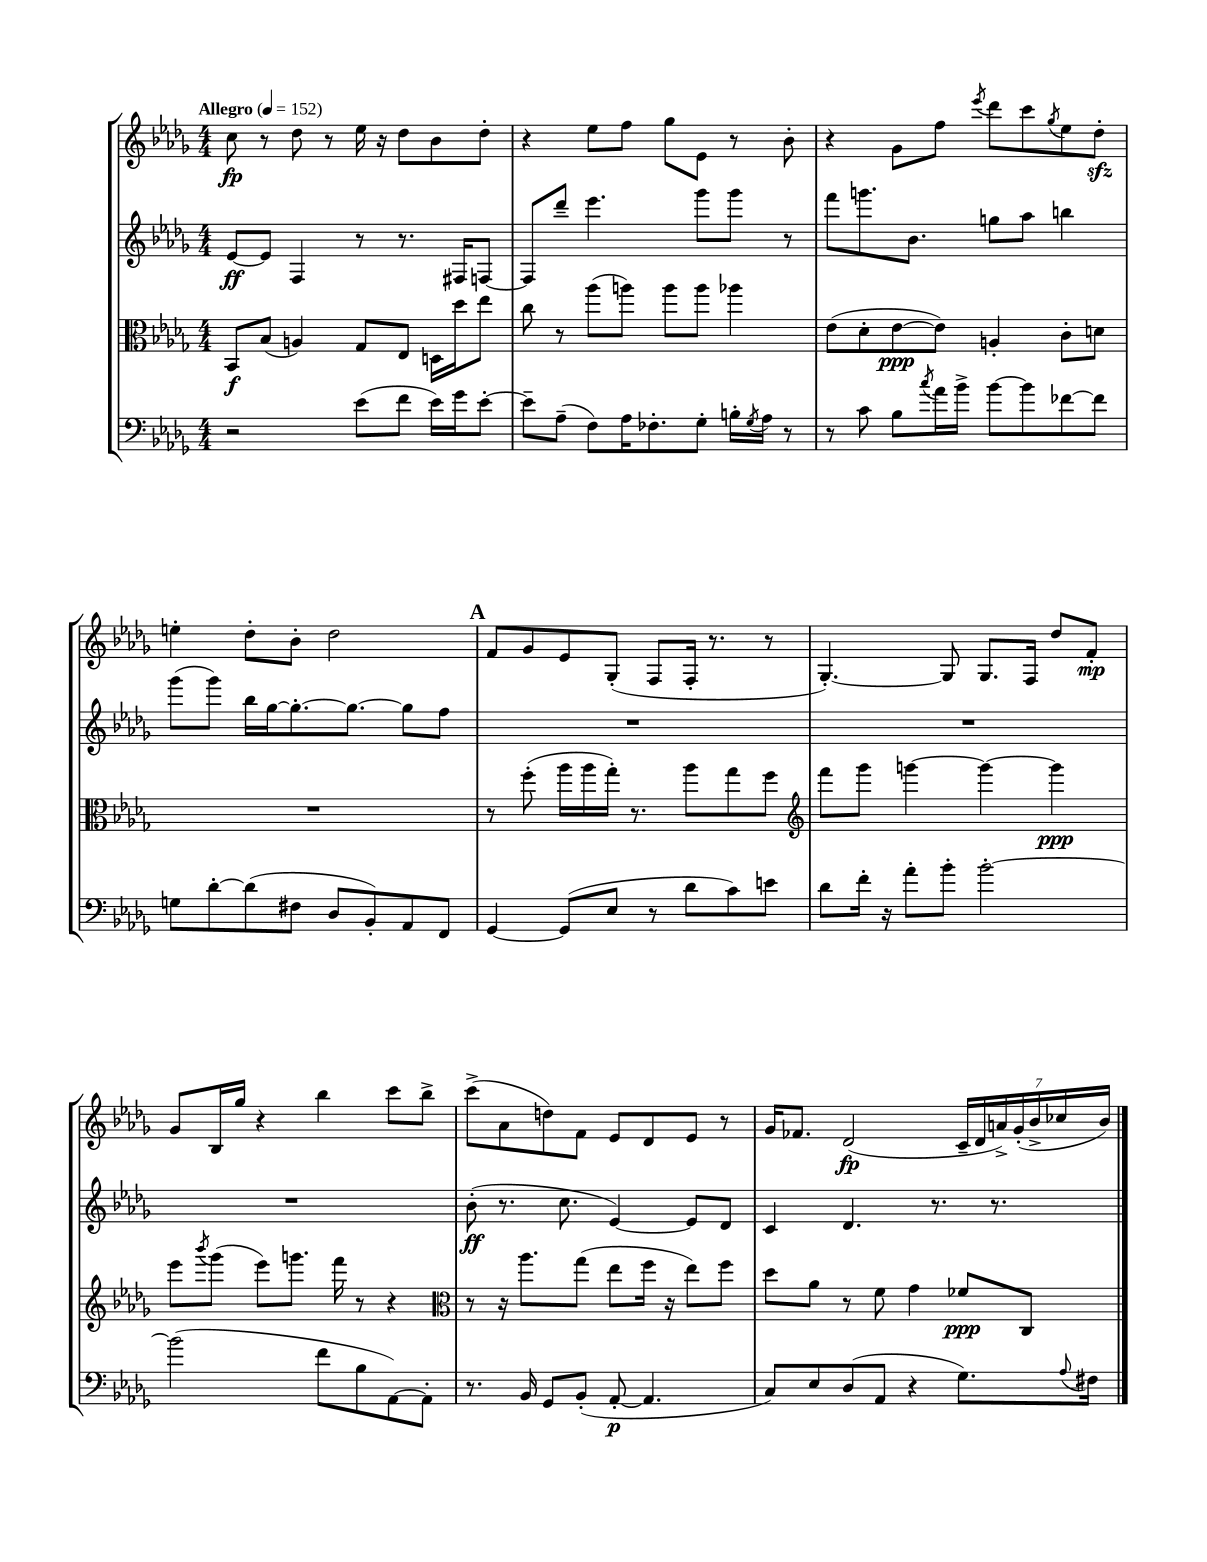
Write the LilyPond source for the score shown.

<<
\new StaffGroup <<
\new Staff = "s0" {
    \clef treble \key des \major \numericTimeSignature \time 4/4 \tempo "Allegro" 4 = 152
    c''8\fp r8 des''8 r8 ees''16 r16 des''8 bes'8 des''8-. |
    r4 ees''8 f''8 ges''8 ees'8 r8 bes'8-. |
    r4 ges'8 f''8 \acciaccatura { ees'''8 } des'''8 c'''8 \acciaccatura { ges''8 } ees''8 des''8-.\sfz |
    e''4-. des''8-. bes'8-. des''2 |
    \mark \markup { \bold "A" } f'8 ges'8 ees'8 ges8-.( f8 f16-. r8. r8 |
    ges4.~-.) ges8 ges8. f16 des''8 f'8-.\mp |
    ges'8 bes16 ges''16 r4 bes''4 c'''8 bes''8-> |
    c'''8->( aes'8 d''8) f'8 ees'8 des'8 ees'8 r8 |
    ges'16 fes'8. des'2\fp( \tuplet 7/4 { c'16-- des'16 a'16->) ges'16-.( bes'16-> ces''16 bes'16) } \bar "|." |
}
\new Staff = "s1" {
    \clef treble \key des \major \numericTimeSignature \time 4/4
    ees'8~\ff ees'8 f4 r8 r8. fis16 f8~ |
    f8 des'''8-- ees'''4. ges'''8 ges'''8 r8 |
    f'''8 g'''8. bes'8. g''8 aes''8 b''4 |
    ges'''8( ges'''8) bes''16 ges''16~ ges''8.~-. ges''8.~ ges''8 f''8 |
    \mark \markup { \bold "A" } R1 |
    R1 |
    R1 |
    bes'8-.\ff( r8. c''8. ees'4~) ees'8 des'8 |
    c'4 des'4. r8. r8. \bar "|." |
}
\new Staff = "s2" {
    \clef alto \key des \major \numericTimeSignature \time 4/4
    bes,8\f bes8( a4) ges8 ees8 d16 des''16 ees''8 |
    c''8 r8 aes''8( a''8) a''8 a''8 aes''4 |
    ees'8( des'8-. ees'8~\ppp ees'8) a4-. c'8-. d'8 |
    R1 |
    \mark \markup { \bold "A" } r8 f''8-.( aes''16 aes''16 ges''16-.) r8. aes''8 ges''8 f''8 |
    \clef treble f'''8 ges'''8 g'''4~ g'''4~ g'''4\ppp |
    ees'''8 \acciaccatura { bes'''8 } ges'''8( ees'''8) g'''8. f'''16 r8 r4 |
    \clef alto r8 r16 aes''8. ges''8( ees''8 f''16 r16 ees''8) f''8 |
    des''8 aes'8 r8 f'8 ges'4 fes'8\ppp c8 \bar "|." |
}
\new Staff = "s3" {
    \clef bass \key des \major \numericTimeSignature \time 4/4
    r2 ees'8( f'8 ees'16) ges'16 ees'8~-. |
    ees'8-- aes8--( f8) aes16 fes8.-. ges8-. b16-. \acciaccatura { ges8 } aes16 r8 |
    r8 c'8 bes8 \acciaccatura { c''8 } aes'16 bes'16-> bes'8~ bes'8 fes'8~ fes'8 |
    g8 des'8~-. des'8( fis8 des8 bes,8-.) aes,8 f,8 |
    \mark \markup { \bold "A" } ges,4~ ges,8( ees8 r8 des'8 c'8) e'8 |
    des'8 f'16-. r16 aes'8-. bes'8-. bes'2~-. |
    bes'2( f'8 bes8 aes,8~) aes,8-. |
    r8. bes,16 ges,8 bes,8-.( aes,8~-.\p aes,4. |
    c8) ees8 des8( aes,8 r4 ges8.) \appoggiatura { aes8 } fis16 \bar "|." |
}
>>
>>
\layout { \context { \Score \remove "Bar_number_engraver" } }
